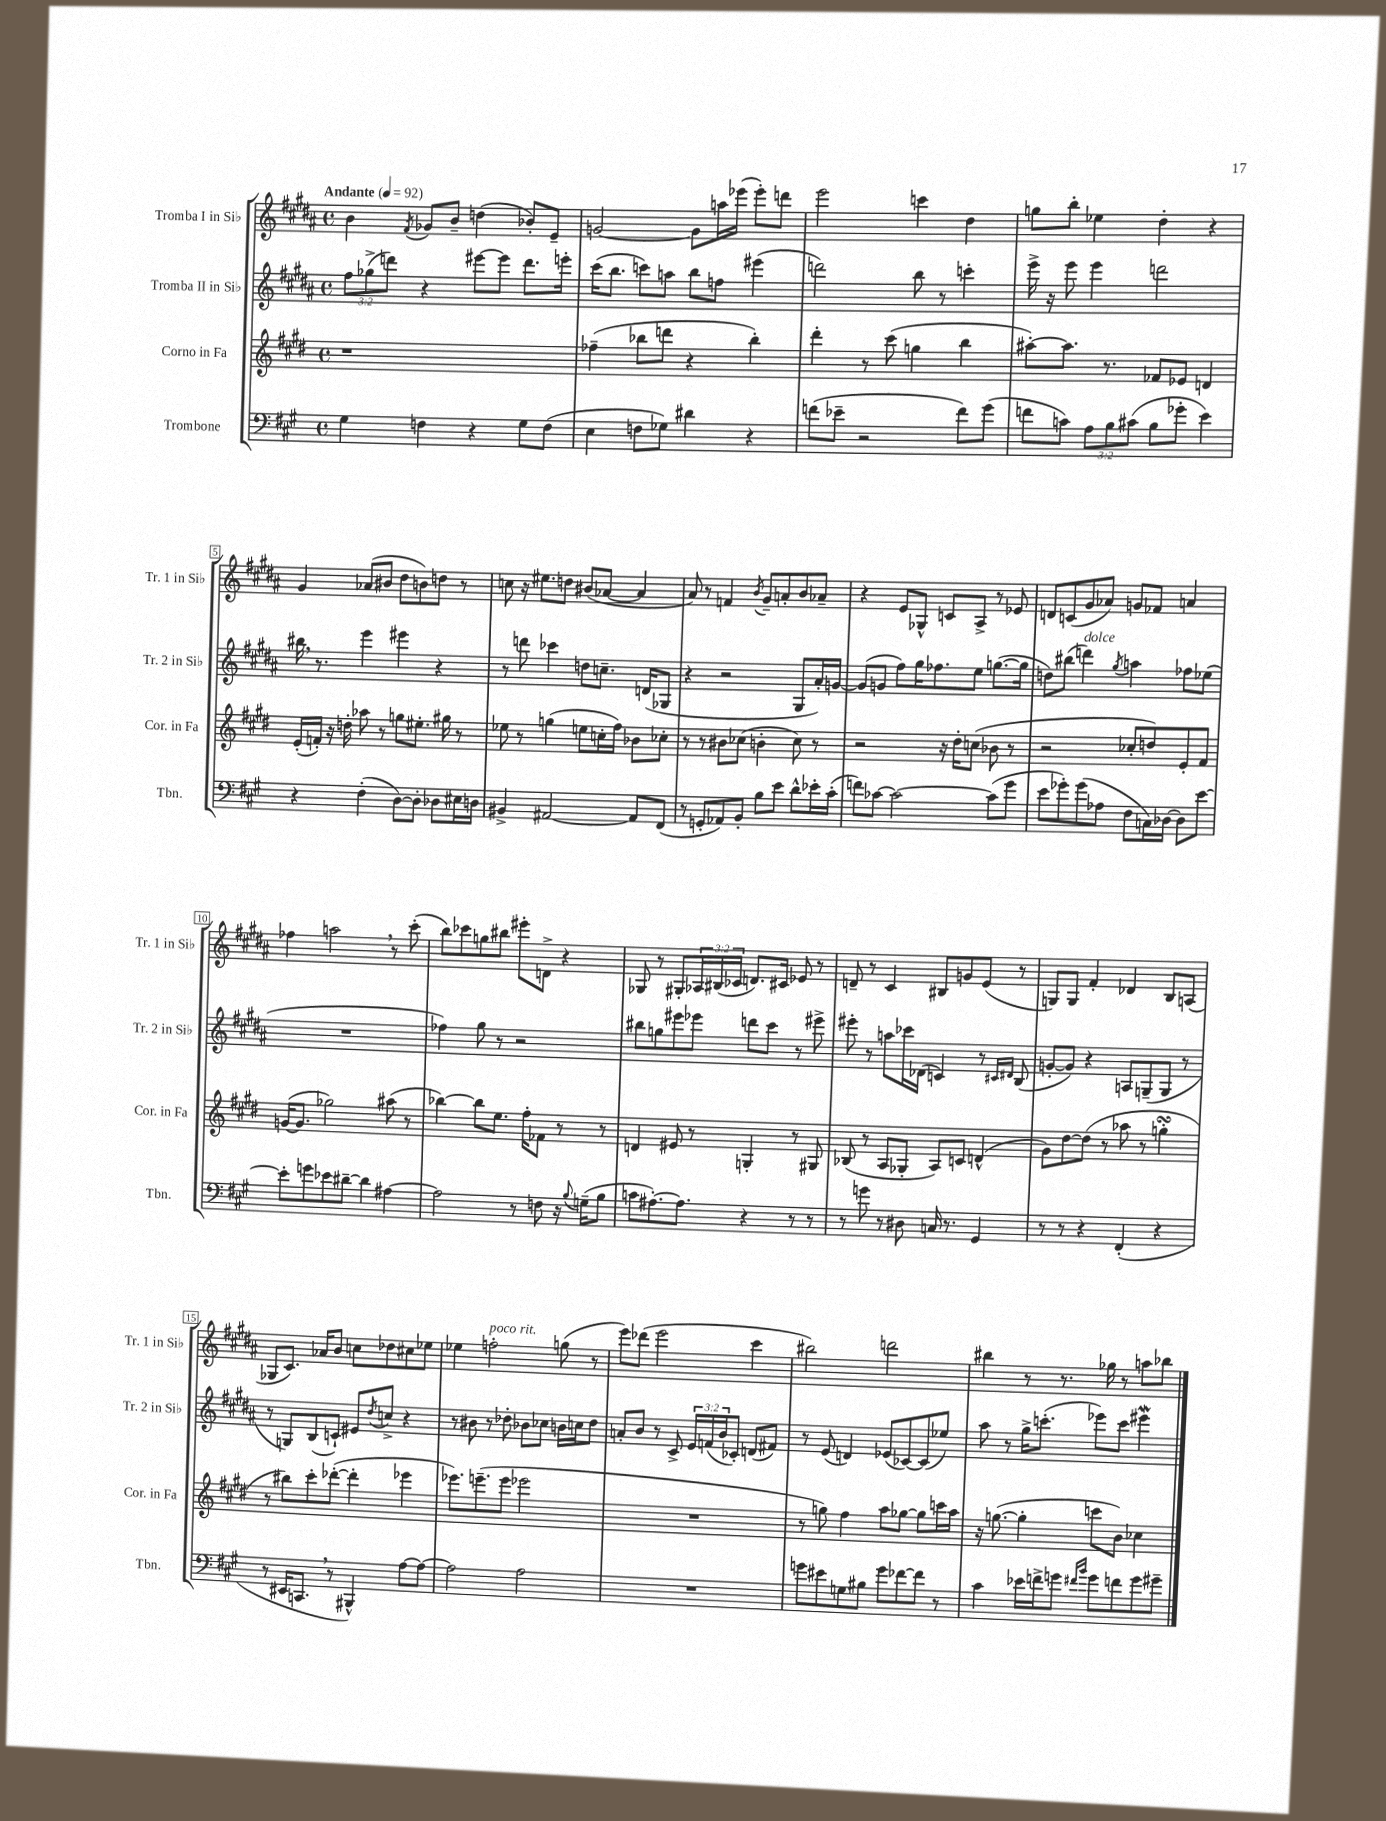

**kern	**kern	**kern	**kern
*part4	*part3	*part2	*part1
*staff4	*staff3	*staff2	*staff1
*I"Trombone	*I"Corno in Fa	*I"Tromba II in Si♭	*I"Tromba I in Si♭
*I'Tbn.	*I'Cor. in Fa	*I'Tr. 2 in Si♭	*I'Tr. 1 in Si♭
*clefF4	*clefG2	*clefG2	*clefG2
*k[f#c#g#]	*k[f#c#g#d#]	*k[f#c#g#d#a#]	*k[f#c#g#d#a#]
*M4/4	*M4/4	*M4/4	*M4/4
*met(c)	*met(c)	*met(c)	*met(c)
*MM92	*MM92	*MM92	*MM92
=1	=1	=1	=1
!	!	!	!LO:TX:a:B:t=Andante
4G#\	1r	12ff#\L	4b\
.	.	(12gg-X^\	.
.	.	12dddn\J)	.
.	.	.	8qf#/
4Fn\	.	4r	8g-X/L
.	.	.	8b~/J
4r	.	[8eee#X\L	(4ddn\
.	.	8eee#\J]	.
8G#\L	.	8.ddd\L	8b-X'/L)
(8F\J	.	.	8e~/J
.	.	16eeen'\Jk	.
=2	=2	=2	=2
4E\	(4ff-X~\	(16ccc#\KL	[2gn/
.	.	8.bb\J	.
8Fn\L	8bb-X\L	8cccn\L)	.
8G-X\J)	8dddn\J	8aan\J	.
4d#X\	4r	8bb\L	8g\L]
.	.	8ffn\J	16aan\L
.	.	.	(16eee-X\JJ
4r	4bb-'\)	(4eee#X\	8eee-'\L)
.	.	.	8dddn\J
=3	=3	=3	=3
(8fn\L	4ddd#'\	2dddn\)	2eee\
8e-X~\J	.	.	.
2r	8r	.	.
.	(8ccc#\	.	.
.	4ggn\	8bb\	4cccn\
.	.	8r	.
8f\L)	4bb\	4cccn'\	4dd#\
(8g#\J	.	.	.
=4	=4	=4	=4
8fn\L	[8aa#X'\L)	16eee^\	8ggn\L
.	.	16r	.
8cn\J)	8.aa#\J]	8eee\	8bb'\J
12A\L	.	4eee\	4ee-X\
.	8.r	.	.
12B\	.	.	.
(12c#X\J	.	.	.
8B\L	8f-X/L	2dddn\	4dd#'\
8g-X'\J	8e-X/J	.	.
4e\)	4dn/	.	4r
!!LO:LB:g=z
=5	=5	=5	=5
4r	(16e'/LL	16bb#X,\	4g#/
.	16fn'/JJ)	8.r	.
.	16r	.	.
.	16ddn'\	.	.
(4F#'\	8aa-X\	4eee\	(8a-X/L
.	8r	.	8b#X/J
[8D\L)	8ggn\L	4eee#X\	8dd#\L
8D'\J]	8.ee#X'\J	.	8bn\)
8D-X\L	.	4r	8ddn\J
.	16gg#X\	.	.
16E#X\L	8r	.	8r
16Dn\JJ	.	.	.
=6	=6	=6	=6
4BB#X^/	8ee-X\	8r	8ccn\
.	8r	8dddn\	16r
.	.	.	8.ee#X\L
[2AA#X/	(4ggn\	4ccc-X\	.
.	.	.	8ddn\J
.	8een\L	8ddn\L	(8b#X/L
.	16ccn'\L	8.ccn~\J	[8a-X/J
.	16ff#\JJ)	.	.
8AA#/L]	8b-X\L	.	4a-/]
.	.	(16dn/KL	.
(8FF#/J	8cc-X'\J	8G-X/J	.
=7	=7	=7	=7
8r	8r	4r	8a#/)
8GGn'/L	8r	.	8r
8AA-X/)	8b#X\L	2r	4fn/
8BB'/J	(8cc-X\J	.	.
.	.	.	8qb/
8B\L	4bn'\	.	8g#~/L
8e\J	.	.	8an'/
8d^^\L	8cc-\)	8G#/L	8b/
16e-X'\L	8r	16a#'/L)	8a-X~/J
(16c#'\JJ	.	[16gn/JJ	.
=8	=8	=8	=8
8fn\L)	2r	(8g/L]	4r
[8c-X\J	.	8gn/J	.
2c-\_	.	8ff#\L)	8e/L
.	.	16gg#\K	8G-X^^/J
.	.	8.ff-X\	.
.	16r	.	8cn/L
.	16dd#'\KL	.	.
.	(8ccn\J	8ee\J	8A#^/J
(8c-\L]	8b-X\	([8.ggn\L	8r
8g#\J	8r	.	8e-X/
.	.	16gg\Jk]	.
=9	=9	=9	=9
8e\L	2r	8ddn\L)	8dn/L
8g-X'\)	.	(8bb#X\J	(8cn/
!	!	!LO:TX:a:i:t=dolce	!
(8g-\	.	4dddn\)	8g#/
8A-X\J	.	.	8a-X/J)
.	.	8qgg#/	.
8F#\L	8cc-X'/L	4aan\	8gn/L
16Cn\L)	8ddn/)	.	8f-X/J
[16D-X\JJ	.	.	.
8D-\L]	8e'/	8ff-X\L	4an/
[8e\J	8f#/J	(8ee-X\J	.
!!LO:LB:g=z
=10	=10	=10	=10
8e'\L]	([16gn/KL	1r	4ff-X\
.	8.g/J]	.	.
8gn\	.	.	.
8e-X\	2gg-X\)	.	2aan,\
[8d#X~\J	.	.	.
4d#\]	.	.	.
[4A#X\	(8aa#X\	.	8r
.	8r	.	(8ccc#'\
=11	=11	=11	=11
2A#\]	[4bb-X\)	4ff-X\)	8bb\L)
.	.	.	8ccc-X\
.	8bb-\L]	8gg#\	8ggn\
.	8.ee\J	8r	8bb#X\J
8r	.	2r	8eee#X'\L
.	16ff#'\KL	.	.
8Fn\	8f-X\J	.	8dn^\J
16r	8r	.	4r
8qqB/	.	.	.
(16Gn~\KL	.	.	.
8B\J	8r	.	.
=12	=12	=12	=12
8cn\L	4dn/	8bb#X\L	8G-X/
[8.A#X'\)	.	8ggn\	8r
.	8e#X/	8eee#X\	8G#X'/L
8.A#\J]	.	.	.
.	8r	8eee-X\J	24A-X/L
.	.	.	(24B#X/
.	.	.	24c-X/JJ
4r	4Gn'/	8dddn\L	8.dn/L)
.	.	8ccc#\J	.
.	.	.	16c#X/Jk
8r	8r	8r	8e-X/
8r	8G#X/	8eee#X^\	8r
=13	=13	=13	=13
8r	(8B-X/	8eee#X'\	8dn~/
8gn\	8r	8r	8r
8r	8A/L	8aan\L	4c#/
8D#X\	8G-X'/J	16ccc-X\L	.
.	.	(16d-X\JJ	.
16Cn/	8A/L)	4cn/)	8B#X/L
8.r	.	.	.
.	8cn/J	.	8gn/
4GG#/	(4dn^^/	8r	(8e/J
.	.	16qqc#X/LL	.
.	.	16qqd#X/JJ	.
.	.	(8B/	8r
=14	=14	=14	=14
8r	8g#\L)	[8gn'/L	8Gn/L)
8r	[8dd#\	8g/J])	8G/J
4r	(8dd#\J]	4r	4f#'/
.	8r	.	.
(4FF#'/	8aa-X\	8An/L	4d-X/
.	8r	(8Gn~/	.
4r	4ggnsSSs'\	8G/J	8B/L
.	.	8r	(8An/J
!!LO:LB:g=z
=15	=15	=15	=15
8r	8r	8r	8G-X/L
16EE#X/KL	8bb#X\L)	8Gn/L)	8.c#/J)
8.CCn,/J	.	.	.
.	8ccc#'\	(8B/	.
.	.	.	16a-X/KL
8r	([8ddd-X'\J	8cn`/J)	8b/J
4BBB#X^^/)	4ddd-'\]	8e#X/L	8ccn\L
.	.	8qdd#/	.
.	.	8ccn^/J	8dd-X\
[8A\L	4eee-X\	4r	8cc#X\
8A\J_	.	.	8ee-X\J
=16	=16	=16	=16
2A\]	8.eee-X\L)	8r	4ee-X\
.	.	8b#X\	.
.	(8.eeen~\	.	.
!	!	!	!LO:TX:a:i:t=poco rit.
.	.	8r	2ffn'\
.	8eee\J	8dd-X'\	.
2A\	2eee-X\	8b-X\L	.
.	.	8cc-X\J	.
.	.	16bn\LL	(8ggn\
.	.	16ccn\J	.
.	.	8dd-\J	8r
=17	=17	=17	=17
1r	1r	8an'/L	8eee\L)
.	.	8b/J	(8ddd-X\J
.	.	8r	2eee\
.	.	8c#^/	.
.	.	24e/LL	.
.	.	(24fn/	.
.	.	24b/J	.
.	.	8c-X'/J)	.
.	.	(8dn/L	4ccc#\
.	.	8f#X/J)	.
=18	=18	=18	=18
8gn\L	8r	8r	2bb#X\)
8e#X\	8ggn\)	(8e/	.
8Gn\	4ff#\	4dn/)	.
8B#X\J	.	.	.
8g\L	8aa\L	(8e-X/L	2dddn\
[8f-X\	[8gg-X\J	[8c-X/)	.
8f-\J]	8gg-\L]	(8c-/]	.
8r	16cccn\L	8ee-X/J)	.
.	16aa\JJ	.	.
=19	=19	=19	=19
4c#\	16r	8aa#\	4bb#X\
.	([8.ggn\	.	.
.	.	8r	.
16e-X\LL	4gg'\]	16gg#^\KL	8r
16fn^\J	.	(8.cccn'\J	.
8gn\J	.	.	8.r
16qqf#X/LL	.	.	.
16qqb/JJ	.	.	.
8g\L	8cccn\L	8eee-X\L)	.
.	.	.	16gg-X\
8fn\	8b\J)	8ccc\J	8r
8g\	4cc-X\	4eee#XW\	8aan\L
8g#X~\J	.	.	8bb-X\J
==	==	==	==
*-	*-	*-	*-
